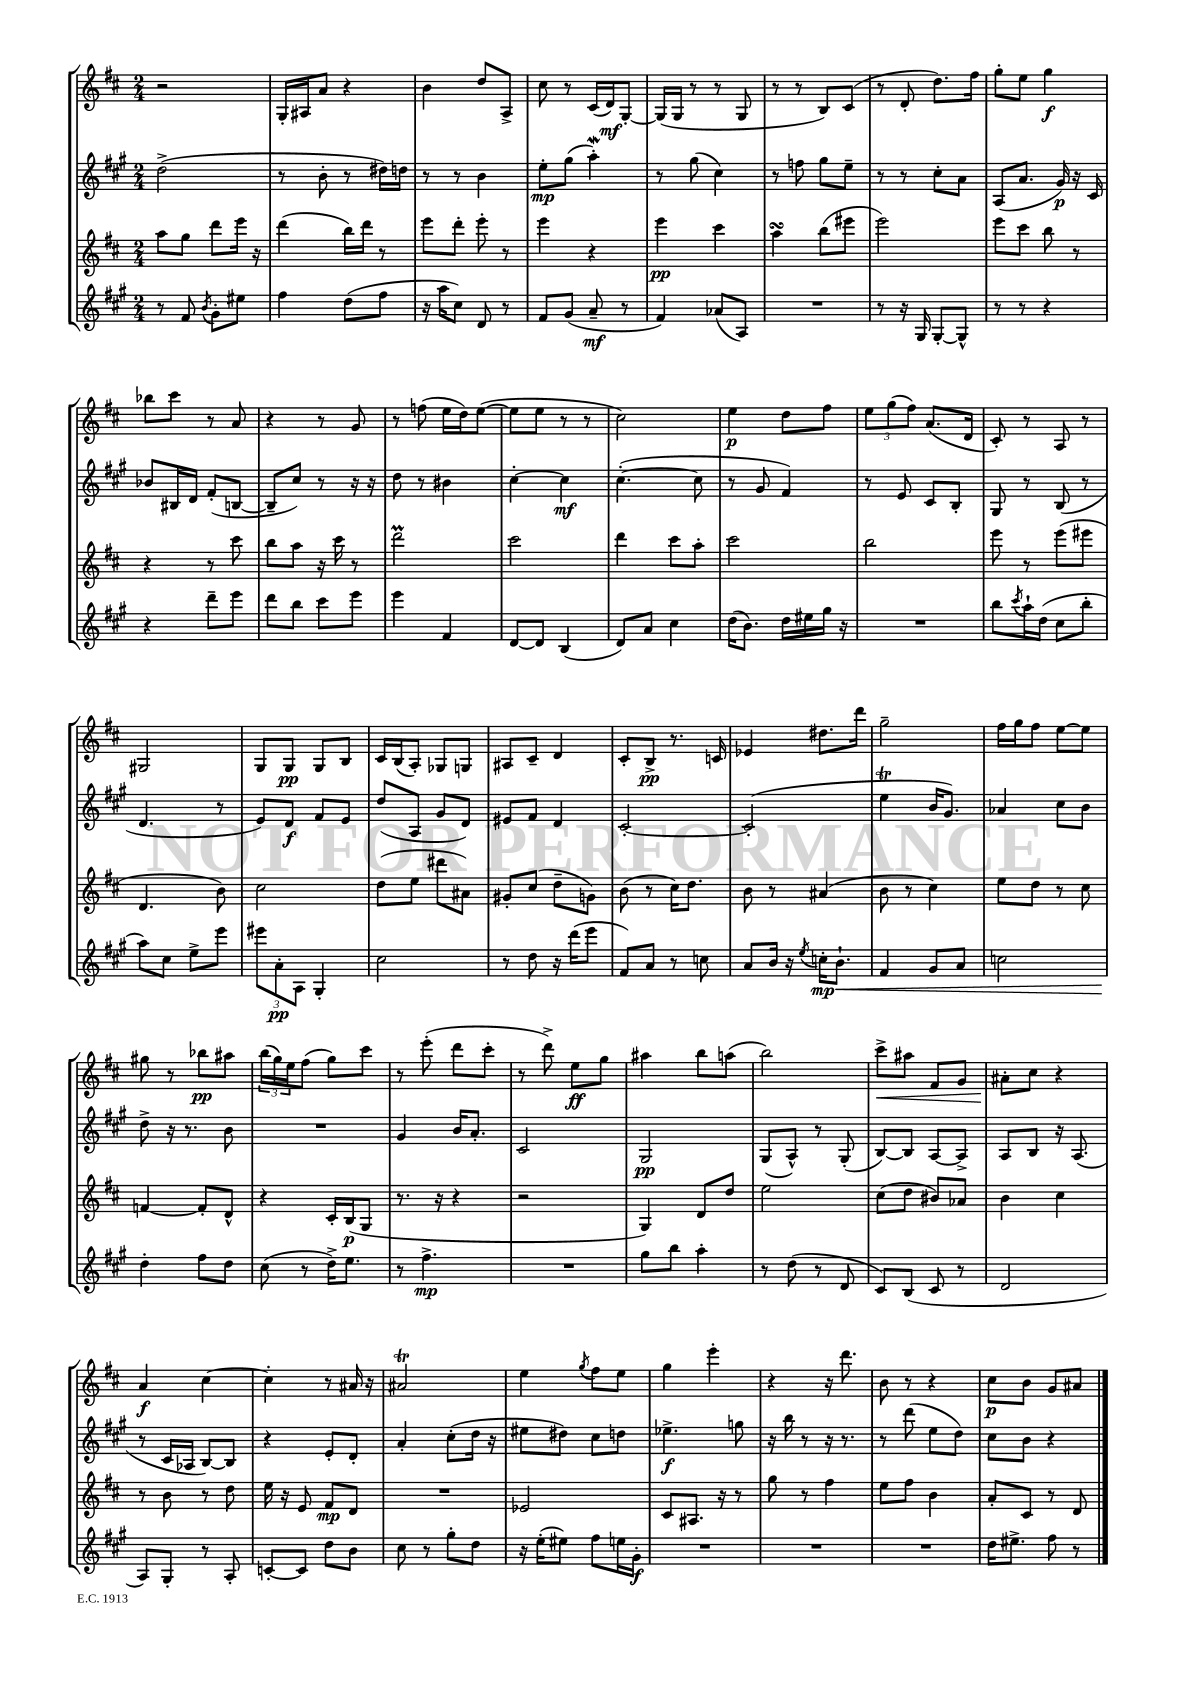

**kern	**dynam	**kern	**dynam	**kern	**dynam	**kern	**dynam
*part4	*part4	*part3	*part3	*part2	*part2	*part1	*part1
*staff4	*staff4	*staff3	*staff3	*staff2	*staff2	*staff1	*staff1
*clefG2	*	*clefG2	*	*clefG2	*	*clefG2	*
*k[f#c#g#]	*	*k[f#c#]	*	*k[f#c#g#]	*	*k[f#c#]	*
*M2/4	*	*M2/4	*	*M2/4	*	*M2/4	*
=21	=21	=21	=21	=21	=21	=21	=21
8r	.	8aa\L	.	(2dd^\	.	2r	.
8f#/	.	8gg\J	.	.	.	.	.
8qb/	.	.	.	.	.	.	.
8g#'\L	.	8ddd\L	.	.	.	.	.
8ee#X\J	.	16eee\Jk	.	.	.	.	.
.	.	16r	.	.	.	.	.
=22	=22	=22	=22	=22	=22	=22	=22
4ff#\	.	(4ddd\	.	8r	.	16G'/LL	.
.	.	.	.	.	.	16A#X/J	.
.	.	.	.	8b'\	.	8a/J	.
(8dd\L	.	16bb\LL)	.	8r	.	4r	.
.	.	16ddd\JJ	.	.	.	.	.
8ff#\J	.	8r	.	16dd#X\LL)	.	.	.
.	.	.	.	16ddn\JJ	.	.	.
=23	=23	=23	=23	=23	=23	=23	=23
16r	.	8eee\L	.	8r	.	4b\	.
16aa\KL	.	.	.	.	.	.	.
8cc#\J)	.	8ddd'\J	.	8r	.	.	.
8d/	.	8eee'\	.	4b\	.	8dd/L	.
8r	.	8r	.	.	.	8A^/J	.
=24	=24	=24	=24	=24	=24	=24	=24
8f#/L	.	4eee\	.	8ee'\L	mp	8cc#\	.
(8g#/J	.	.	.	(8gg#\J	.	8r	.
8a~/	mf	4r	.	4aaw'\)	.	(16c#/LL	.
.	.	.	.	.	.	16d/J)	mf
8r	.	.	.	.	.	[8G'/J	.
=25	=25	=25	=25	=25	=25	=25	=25
4f#/)	.	4eee\	pp	8r	.	(16G/LL]	.
.	.	.	.	.	.	16G/JJ	.
.	.	.	.	(8gg#\	.	8r	.
(8a-X/L	.	4ccc#\	.	4cc#\)	.	8r	.
8A/J)	.	.	.	.	.	8G/	.
=26	=26	=26	=26	=26	=26	=26	=26
2r	.	4aasSSS\	.	8r	.	8r	.
.	.	.	.	8ffn\	.	8r	.
.	.	(8bb\L	.	8gg#\L	.	8B/L)	.
.	.	8eee#X\J	.	8ee~\J	.	(8c#/J	.
=27	=27	=27	=27	=27	=27	=27	=27
8r	.	2eee\)	.	8r	.	8r	.
16r	.	.	.	8r	.	8d'/	.
16G#/	.	.	.	.	.	.	.
[8G#'/L	.	.	.	8cc#'\L	.	8.dd\L)	.
8G#^^/J]	.	.	.	8a\J	.	.	.
.	.	.	.	.	.	16ff#\Jk	.
=28	=28	=28	=28	=28	=28	=28	=28
8r	.	8eee\L	.	(8A/L	.	8gg'\L	.
8r	.	8ccc#\J	.	8.a/J	.	8ee\J	.
4r	.	8bb\	.	.	.	4gg\	f
.	.	.	.	16g#/)	p	.	.
.	.	8r	.	16r	.	.	.
.	.	.	.	16c#/	.	.	.
!!LO:LB:g=z
=29	=29	=29	=29	=29	=29	=29	=29
4r	.	4r	.	8b-X/L	.	8bb-X\L	.
.	.	.	.	16B#X/L	.	8ccc#\J	.
.	.	.	.	16d/JJ	.	.	.
8ddd~\L	.	8r	.	(8f#'/L	.	8r	.
8eee\J	.	8ccc#\	.	[8Bn/J	.	8a/	.
=30	=30	=30	=30	=30	=30	=30	=30
8ddd\L	.	8bb\L	.	8B~/L]	.	4r	.
8bb\J	.	8aa\J	.	8cc#/J)	.	.	.
8ccc#\L	.	16r	.	8r	.	8r	.
.	.	16ccc#\	.	.	.	.	.
8eee\J	.	8r	.	16r	.	8g/	.
.	.	.	.	16r	.	.	.
=31	=31	=31	=31	=31	=31	=31	=31
4eee\	.	2dddM\	.	8dd\	.	8r	.
.	.	.	.	8r	.	(8ffn\	.
4f#/	.	.	.	4b#X\	.	16ee\LL	.
.	.	.	.	.	.	16dd\J)	.
.	.	.	.	.	.	([8ee\J	.
=32	=32	=32	=32	=32	=32	=32	=32
[8d/L	.	2ccc#\	.	[4cc#'\	.	8ee\L]	.
8d/J]	.	.	.	.	.	8ee\J	.
(4B/	.	.	.	4cc#\]	mf	8r	.
.	.	.	.	.	.	8r	.
=33	=33	=33	=33	=33	=33	=33	=33
8d/L)	.	4ddd\	.	([4.cc#'\	.	2cc#\)	.
8a/J	.	.	.	.	.	.	.
4cc#\	.	8ccc#\L	.	.	.	.	.
.	.	8aa'\J	.	8cc#\]	.	.	.
=34	=34	=34	=34	=34	=34	=34	=34
(16dd\KL	.	2ccc#\	.	8r	.	4ee\	p
8.b\J)	.	.	.	.	.	.	.
.	.	.	.	8g#/	.	.	.
16dd\LL	.	.	.	4f#/)	.	8dd\L	.
16ee#X\	.	.	.	.	.	.	.
16gg#\JJ	.	.	.	.	.	8ff#\J	.
16r	.	.	.	.	.	.	.
=35	=35	=35	=35	=35	=35	=35	=35
2r	.	2bb\	.	8r	.	12ee\L	.
.	.	.	.	.	.	(12gg\	.
.	.	.	.	8e/	.	.	.
.	.	.	.	.	.	12ff#\J)	.
.	.	.	.	8c#/L	.	(8.a/L	.
.	.	.	.	8B'/J	.	.	.
.	.	.	.	.	.	16d/Jk	.
=36	=36	=36	=36	=36	=36	=36	=36
8bb\L	.	8eee\	.	8G#/	.	8c#'/)	.
8qccc#/	.	.	.	.	.	.	.
16aa`\L	.	8r	.	8r	.	8r	.
(16dd\JJ	.	.	.	.	.	.	.
8cc#\L	.	(8eee\L	.	(8B/	.	8A/	.
8bb'\J	.	8eee#X\J	.	8r	.	8r	.
!!LO:LB:g=z
=37	=37	=37	=37	=37	=37	=37	=37
8aa\L)	.	4.d/	.	4.d/	.	2G#X/	.
8cc#\J	.	.	.	.	.	.	.
8ee^\L	.	.	.	.	.	.	.
8eee\J	.	8b\)	.	8r	.	.	.
=38	=38	=38	=38	=38	=38	=38	=38
12eee#X\L	.	2cc#\	.	8e/L)	.	8G/L	.
12a'\	pp	.	.	.	.	.	.
.	.	.	.	8d/J	f	8G/J	pp
12A\J	.	.	.	.	.	.	.
4G#'/	.	.	.	8f#/L	.	8G/L	.
.	.	.	.	8e/J	.	8B/J	.
=39	=39	=39	=39	=39	=39	=39	=39
2cc#\	.	(8dd\L	.	(8dd/L	.	16c#/LL	.
.	.	.	.	.	.	(16B/J	.
.	.	8ee\J	.	8A/J	.	8A'/J)	.
.	.	8ddd#X\L	.	8g#/L	.	8G-X/L	.
.	.	8a#X\J)	.	8d/J)	.	8Gn/J	.
=40	=40	=40	=40	=40	=40	=40	=40
8r	.	8g#X'/L	.	8e#X/L	.	8A#X/L	.
8dd\	.	(8cc#/J	.	8f#/J	.	8c#~/J	.
16r	.	8dd~\L	.	4d/	.	4d/	.
(16ddd\KL	.	.	.	.	.	.	.
8eee\J	.	8gn\J)	.	.	.	.	.
=41	=41	=41	=41	=41	=41	=41	=41
8f#/L)	.	(8b\	.	[2c#'/	.	8c#'/L	.
8a/J	.	8r	.	.	.	8B^/J	pp
8r	.	16cc#\KL)	.	.	.	8.r	.
.	.	8.dd\J	.	.	.	.	.
8ccn\	.	.	.	.	.	.	.
.	.	.	.	.	.	16cn/	.
=42	=42	=42	=42	=42	=42	=42	=42
8a/L	.	8b\	.	(2c#'/]	.	4e-X/	.
16b/Jk	.	8r	.	.	.	.	.
16r	.	.	.	.	.	.	.
8qee/	.	.	.	.	.	.	.
16ccn'\KL	mp	(4a#X/	.	.	.	8.dd#X\L	.
!	!LO:HP:b	!	!	!	!	!	!
8.b`\J	<	.	.	.	.	.	.
.	.	.	.	.	.	16ddd\Jk	.
=43	=43	=43	=43	=43	=43	=43	=43
4f#/	.	8b\	.	4eeT\	.	2gg~\	.
.	.	8r	.	.	.	.	.
8g#/L	.	4cc#\)	.	16b/KL	.	.	.
.	.	.	.	8.g#/J)	.	.	.
8a/J	.	.	.	.	.	.	.
=44	=44	=44	=44	=44	=44	=44	=44
2ccn\	.	8ee\L	.	4a-X/	.	16ff#\LL	.
.	.	.	.	.	.	16gg\J	.
.	.	8dd\J	.	.	.	8ff#\J	.
.	.	8r	.	8cc#\L	.	[8ee\L	.
.	.	8cc#\	.	8b\J	.	8ee\J]	.
!!LO:LB:g=z
=45	=45	=45	=45	=45	=45	=45	=45
4dd'\	.	[4fn/	.	8dd^\	.	8gg#X\	.
.	.	.	.	16r	.	8r	.
.	.	.	.	8.r	.	.	.
8ff#\L	[	8f'/L]	.	.	.	8bb-X\L	pp
8dd\J	.	8d^^/J	.	8b\	.	8aa#X\J	.
=46	=46	=46	=46	=46	=46	=46	=46
(8cc#\	.	4r	.	2r	.	(24bb\LL	.
.	.	.	.	.	.	24gg\)	.
.	.	.	.	.	.	24ee\J	.
8r	.	.	.	.	.	(8ff#\J	.
16dd^\KL)	.	16c#'/LL	.	.	.	8gg\L)	.
8.ee\J	.	(16B/J	p	.	.	.	.
.	.	8G/J	.	.	.	8ccc#\J	.
=47	=47	=47	=47	=47	=47	=47	=47
8r	.	8.r	.	4g#/	.	8r	.
4.ff#^\	mp	.	.	.	.	(8eee'\	.
.	.	16r	.	.	.	.	.
.	.	4r	.	16b/KL	.	8ddd\L	.
.	.	.	.	8.a'/J	.	.	.
.	.	.	.	.	.	8ccc#'\J	.
=48	=48	=48	=48	=48	=48	=48	=48
2r	.	2r	.	2c#/	.	8r	.
.	.	.	.	.	.	8ddd^\)	.
.	.	.	.	.	.	8ee\L	ff
.	.	.	.	.	.	8gg\J	.
=49	=49	=49	=49	=49	=49	=49	=49
8gg#\L	.	4G/)	.	2G#/	pp	4aa#X\	.
8bb\J	.	.	.	.	.	.	.
4aa'\	.	8d/L	.	.	.	8bb\L	.
.	.	8dd/J	.	.	.	(8aan\J	.
=50	=50	=50	=50	=50	=50	=50	=50
8r	.	2ee\	.	(8G#/L	.	2bb\)	.
(8dd\	.	.	.	8A^^/J)	.	.	.
8r	.	.	.	8r	.	.	.
8d/	.	.	.	(8G#'/	.	.	.
=51	=51	=51	=51	=51	=51	=51	=51
!	!	!	!	!	!	!	!LO:HP:b
8c#/L)	.	(8cc#\L	.	[8B/L)	.	8ccc#^\L	<
(8B/J	.	8dd\J	.	8B/J]	.	8aa#X\J	.
8c#/	.	8b#X/L)	.	[8A/L	.	8f#/L	.
8r	.	8a-X/J	.	8A^/J]	.	8g/J	.
=52	=52	=52	=52	=52	=52	=52	=52
2d/	.	4b\	.	8A/L	.	8a#X'\L	.
.	.	.	.	8B/J	.	8cc#\J	[
.	.	4cc#\	.	16r	.	4r	.
.	.	.	.	(8.A/	.	.	.
!!LO:LB:g=z
=53	=53	=53	=53	=53	=53	=53	=53
8A/L)	.	8r	.	8r	.	4a/	f
8G#'/J	.	8b\	.	16c#/LL	.	.	.
.	.	.	.	16A-X/JJ	.	.	.
8r	.	8r	.	[8B/L)	.	[4cc#\	.
8A'/	.	8dd\	.	8B/J]	.	.	.
=54	=54	=54	=54	=54	=54	=54	=54
[8cn'/L	.	16ee\	.	4r	.	4cc#'\]	.
.	.	16r	.	.	.	.	.
8c/J]	.	8e/	.	.	.	.	.
8dd\L	.	8f#/L	mp	8e'/L	.	8r	.
8b\J	.	8d/J	.	8d'/J	.	16a#X/	.
.	.	.	.	.	.	16r	.
=55	=55	=55	=55	=55	=55	=55	=55
8cc#\	.	2r	.	4a'/	.	2a#Xt/	.
8r	.	.	.	.	.	.	.
8gg#'\L	.	.	.	(8cc#'\L	.	.	.
8dd\J	.	.	.	16dd\Jk	.	.	.
.	.	.	.	16r	.	.	.
=56	=56	=56	=56	=56	=56	=56	=56
16r	.	2e-X/	.	8ee#X\L	.	4ee\	.
(16ee'\KL	.	.	.	.	.	.	.
8ee#X\J)	.	.	.	8dd#X\J)	.	.	.
.	.	.	.	.	.	8qgg/	.
8ff#\L	.	.	.	8cc#\L	.	8ff#\L	.
16een\L	.	.	.	8ddn\J	.	8ee\J	.
16g#'\JJ	f	.	.	.	.	.	.
=57	=57	=57	=57	=57	=57	=57	=57
2r	.	8c#/L	.	4.ee-X^\	f	4gg\	.
.	.	8.A#X/J	.	.	.	.	.
.	.	.	.	.	.	4eee'\	.
.	.	16r	.	.	.	.	.
.	.	8r	.	8ggn\	.	.	.
=58	=58	=58	=58	=58	=58	=58	=58
2r	.	8gg\	.	16r	.	4r	.
.	.	.	.	16bb\	.	.	.
.	.	8r	.	8r	.	.	.
.	.	4ff#\	.	16r	.	16r	.
.	.	.	.	8.r	.	8.ddd\	.
=59	=59	=59	=59	=59	=59	=59	=59
2r	.	8ee\L	.	8r	.	8b\	.
.	.	8ff#\J	.	(8ddd\	.	8r	.
.	.	4b\	.	8ee\L	.	4r	.
.	.	.	.	8dd\J)	.	.	.
=60	=60	=60	=60	=60	=60	=60	=60
16dd\KL	.	8a'/L	.	8cc#\L	.	8cc#\L	p
8.ee#X^\J	.	.	.	.	.	.	.
.	.	8c#/J	.	8b\J	.	8b\J	.
8ff#\	.	8r	.	4r	.	8g/L	.
8r	.	8d/	.	.	.	8a#X/J	.
==	==	==	==	==	==	==	==
*-	*-	*-	*-	*-	*-	*-	*-
